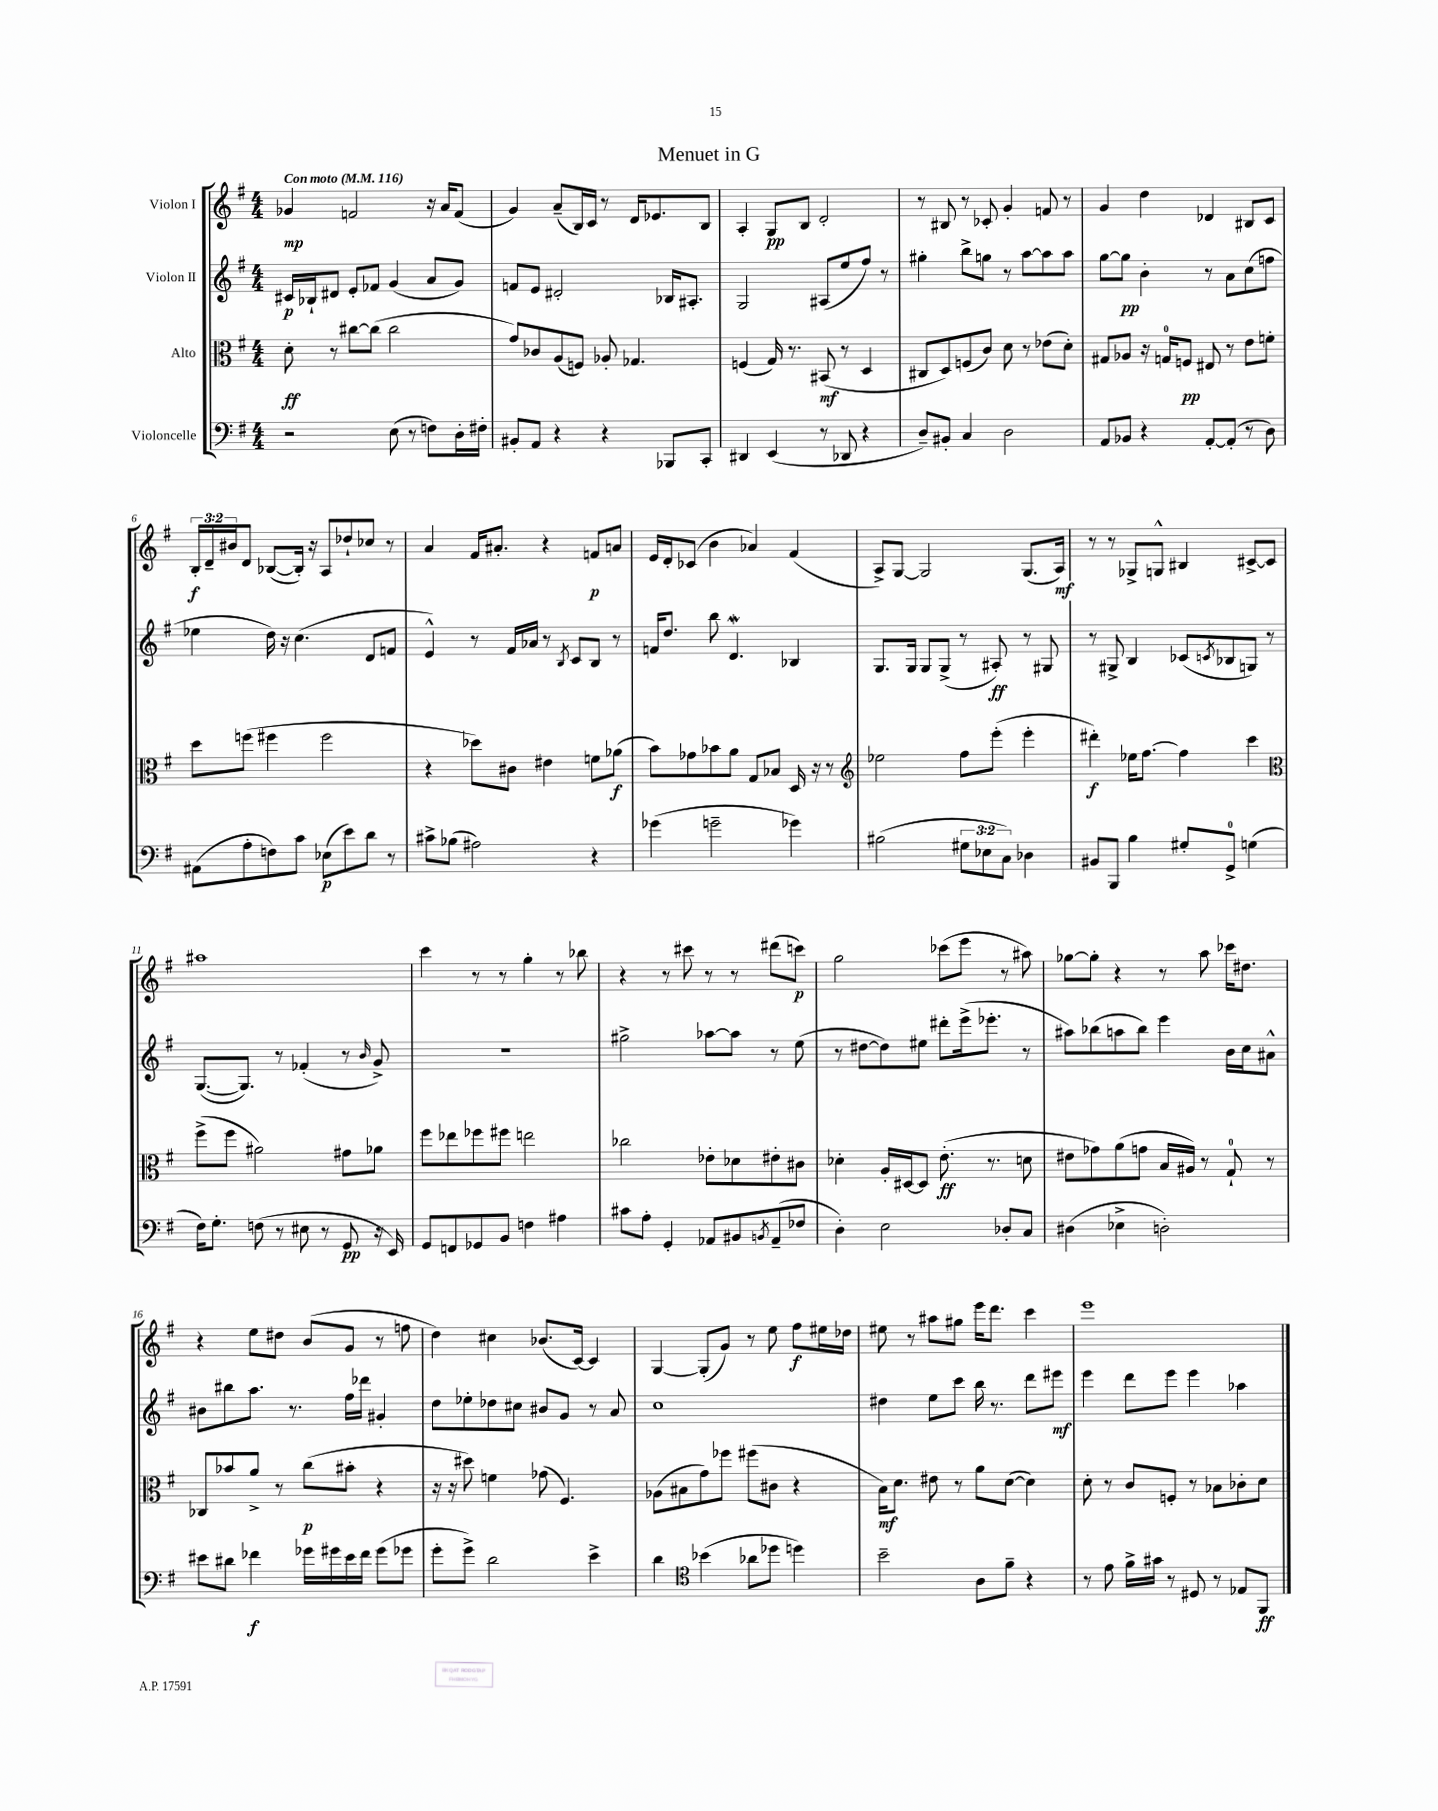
\header { title = "Menuet in G" }
<<
\new StaffGroup <<
\new Staff = "s0" \with { instrumentName = "Violon I" } {
    \clef treble \key g \major \numericTimeSignature \time 4/4 \override Staff.TupletNumber.text = #tuplet-number::calc-fraction-text \tempo "Con moto" 4 = 116
    ges'4\mp f'2 r16 a'16 f'8( |
    g'4) a'8--( b16) c'16 r8 d'16 ees'8. b8 |
    a4-. g8\pp b8 d'2-. |
    r8 bis8 r8 ces'8-. g'4-. f'8 r8 |
    g'4 d''4 des'4 bis8 c'8 |
    \tuplet 3/2 { b16-.\f d'16-- bis'16 } d'8 bes8~( bes16-.) r16 a8 des''8-! ces''8 r8 |
    a'4 fis'16 ais'8.-. r4 f'8\p a'8 |
    e'16 d'16-. ces'8( b'4 aes'4) fis'4( |
    a8->) g8~ g2 g8.( a16\mf) |
    r8 r8 ges8-> g8-^ bis4 cis'8~-> cis'8 |
    ais''1 |
    c'''4 r8 r8 g''4-. r8 bes''8 |
    r4 r8 cis'''8 r8 r8 dis'''8( c'''8\p) |
    g''2 ces'''8( e'''8 r8 ais''8) |
    ges''8~ ges''8-. r4 r8 a''8 ces'''16 dis''8. |
    r4 e''8 dis''8 b'8( g'8 r8 f''8 |
    d''4) cis''4 bes'8.( c'16~) c'4 |
    g4~ g8-.( g'8) r8 e''8 fis''8\f eis''16 des''16 |
    eis''8 r8 ais''8 gis''8 e'''16 d'''8. c'''4 |
    e'''1 \bar "|." |
}
\new Staff = "s1" \with { instrumentName = "Violon II" } {
    \clef treble \key g \major \numericTimeSignature \time 4/4
    cis'16\p bes16-! dis'8 e'8-. fes'8 g'4( a'8 g'8) |
    f'8 e'8 dis'2-. bes16 ais8.-. |
    g2 ais8( e''8 fis''8) r8 |
    gis''4-. b''8-> g''8 r8 a''8~ a''8 a''8 |
    g''8~ g''8\pp b'4-. r8 a'8 c''8( f''8 |
    ees''4 d''16) r16 c''4.( d'8 f'8 |
    e'4-^) r8 fis'16 aes'16 r8 \acciaccatura { b8 } c'8 b8 r8 |
    f'16 d''8. b''8 d'4.\mordent bes4 |
    g8. g16 g8 g8->( r8 ais8-.\ff) r8 gis8 |
    r8 gis8-> b4 ces'8( \acciaccatura { c'8 } bes8 g8) r8 |
    g8.~( g8.) r8 fes'4-.( r8 \grace { b'16 } g'8->) |
    R1 |
    gis''2-> aes''8~ aes''8 r8 e''8( |
    r8 dis''8~ dis''8) eis''8 dis'''8-. e'''16->( ees'''8.-. r8 |
    ais''8) bes''8( a''8 bes''8) e'''4 b'16 c''16 ais'8-^ |
    bis'8 bis''8 a''8. r8. fis''16 des'''16 gis'4-. |
    d''8 ees''8-. des''8 cis''8 bis'8 g'8 r8 a'8 |
    c''1 |
    dis''4 e''8 c'''8 b''16 r8. d'''8 eis'''8\mf |
    e'''4 d'''8 e'''8 e'''4 aes''4 \bar "|." |
}
\new Staff = "s2" \with { instrumentName = "Alto" } {
    \clef alto \key g \major \numericTimeSignature \time 4/4
    d'8-.\ff r8 cis''8~ cis''8( cis''2 |
    g'8) ces'8 a8( f8) aes8-. ges4. |
    f4( g16) r8. bis,8\mf( r8 d4 |
    cis8 d8) f8( c'8) d'8 r8 ees'8( d'8-.) |
    gis8 aes8 r16 g16-0 f8\pp eis8 r8 e'8 f'8-. |
    d''8 f''8( fis''4 fis''2 |
    r4 des''8) cis'8 eis'4 f'8 aes'8\f( |
    b'8) ges'8 bes'8 a'8 g8 bes8 d16 r16 r8 |
    \clef treble ees''2 fis''8 e'''8-.( e'''4-. |
    dis'''4-.\f) ees''16 fis''8.~ fis''4 c'''4 |
    \clef alto fis''8->( fis''8 ais'2) gis'8 aes'8 |
    fis''8 ees''8 fes''8 fis''8 e''2 |
    ces''2 ees'8-. des'8 eis'8-. cis'8 |
    des'4-. a16-. dis16~ dis8 e'8.-.\ff( r8. d'8 |
    eis'8 ges'8) a'8( g'8 b16 ais16) r8 g8-0-! r8 |
    ces8 bes'8 a'8-> r8 c''8\p( bis'8-. r4 |
    r16 r16 dis''8) f'4 ges'8( fis4.) |
    aes8( bis8 g'8) fes''8 fis''8( cis'8 r4 |
    b16\mf) d'8. eis'8 r8 a'8 d'8~( d'4) |
    d'8-. r8 c'8 f8-. r8 bes8 ces'8-. d'8 \bar "|." |
}
\new Staff = "s3" \with { instrumentName = "Violoncelle" } {
    \clef bass \key g \major \numericTimeSignature \time 4/4 \override Staff.TupletNumber.text = #tuplet-number::calc-fraction-text
    r2 e8( r8 f8) d16-. fis16-. |
    bis,8-. a,8 r4 r4 bes,,8 c,8-. |
    dis,4 e,4( r8 des,8 r4 |
    d8--) bis,8-. c4 d2 |
    a,8 bes,8 r4 a,8~-. a,8-.( r8 d8) |
    ais,8( a8-. f8) c'8 ees8\p( e'8) d'8 r8 |
    cis'8-> bes8( ais2) r4 |
    ges'4( g'2-- ges'4) |
    bis2( \tuplet 3/2 { gis8 ees8 c8) } des4 |
    bis,8 b,,8 b4 gis8-. g,8-0-> g4( |
    fis16) g8.-. f8( r8 eis8 r8 g,8\pp r16 e,16) |
    g,8 f,8 ges,8 b,8 f4 ais4 |
    cis'8 a8-. g,4-. aes,8 bis,8 \acciaccatura { b,8 } aes,8--( fes8 |
    d4-.) e2 des8-. c8 |
    dis4( ees4-> d2-.) |
    eis'8 dis'8 fes'4\f ges'16 gis'16 eis'16 fes'16 gis'8( ges'8 |
    g'8-. g'8->) d'2 e'4-> |
    d'4 \clef tenor bes'4( aes'8 des''8 d''4) |
    b'2-- a8 fis'8-- r4 |
    r8 e'8 fis'16-> gis'16 r8 dis8 r8 ees8 fis,8\ff \bar "|." |
}
>>
>>
